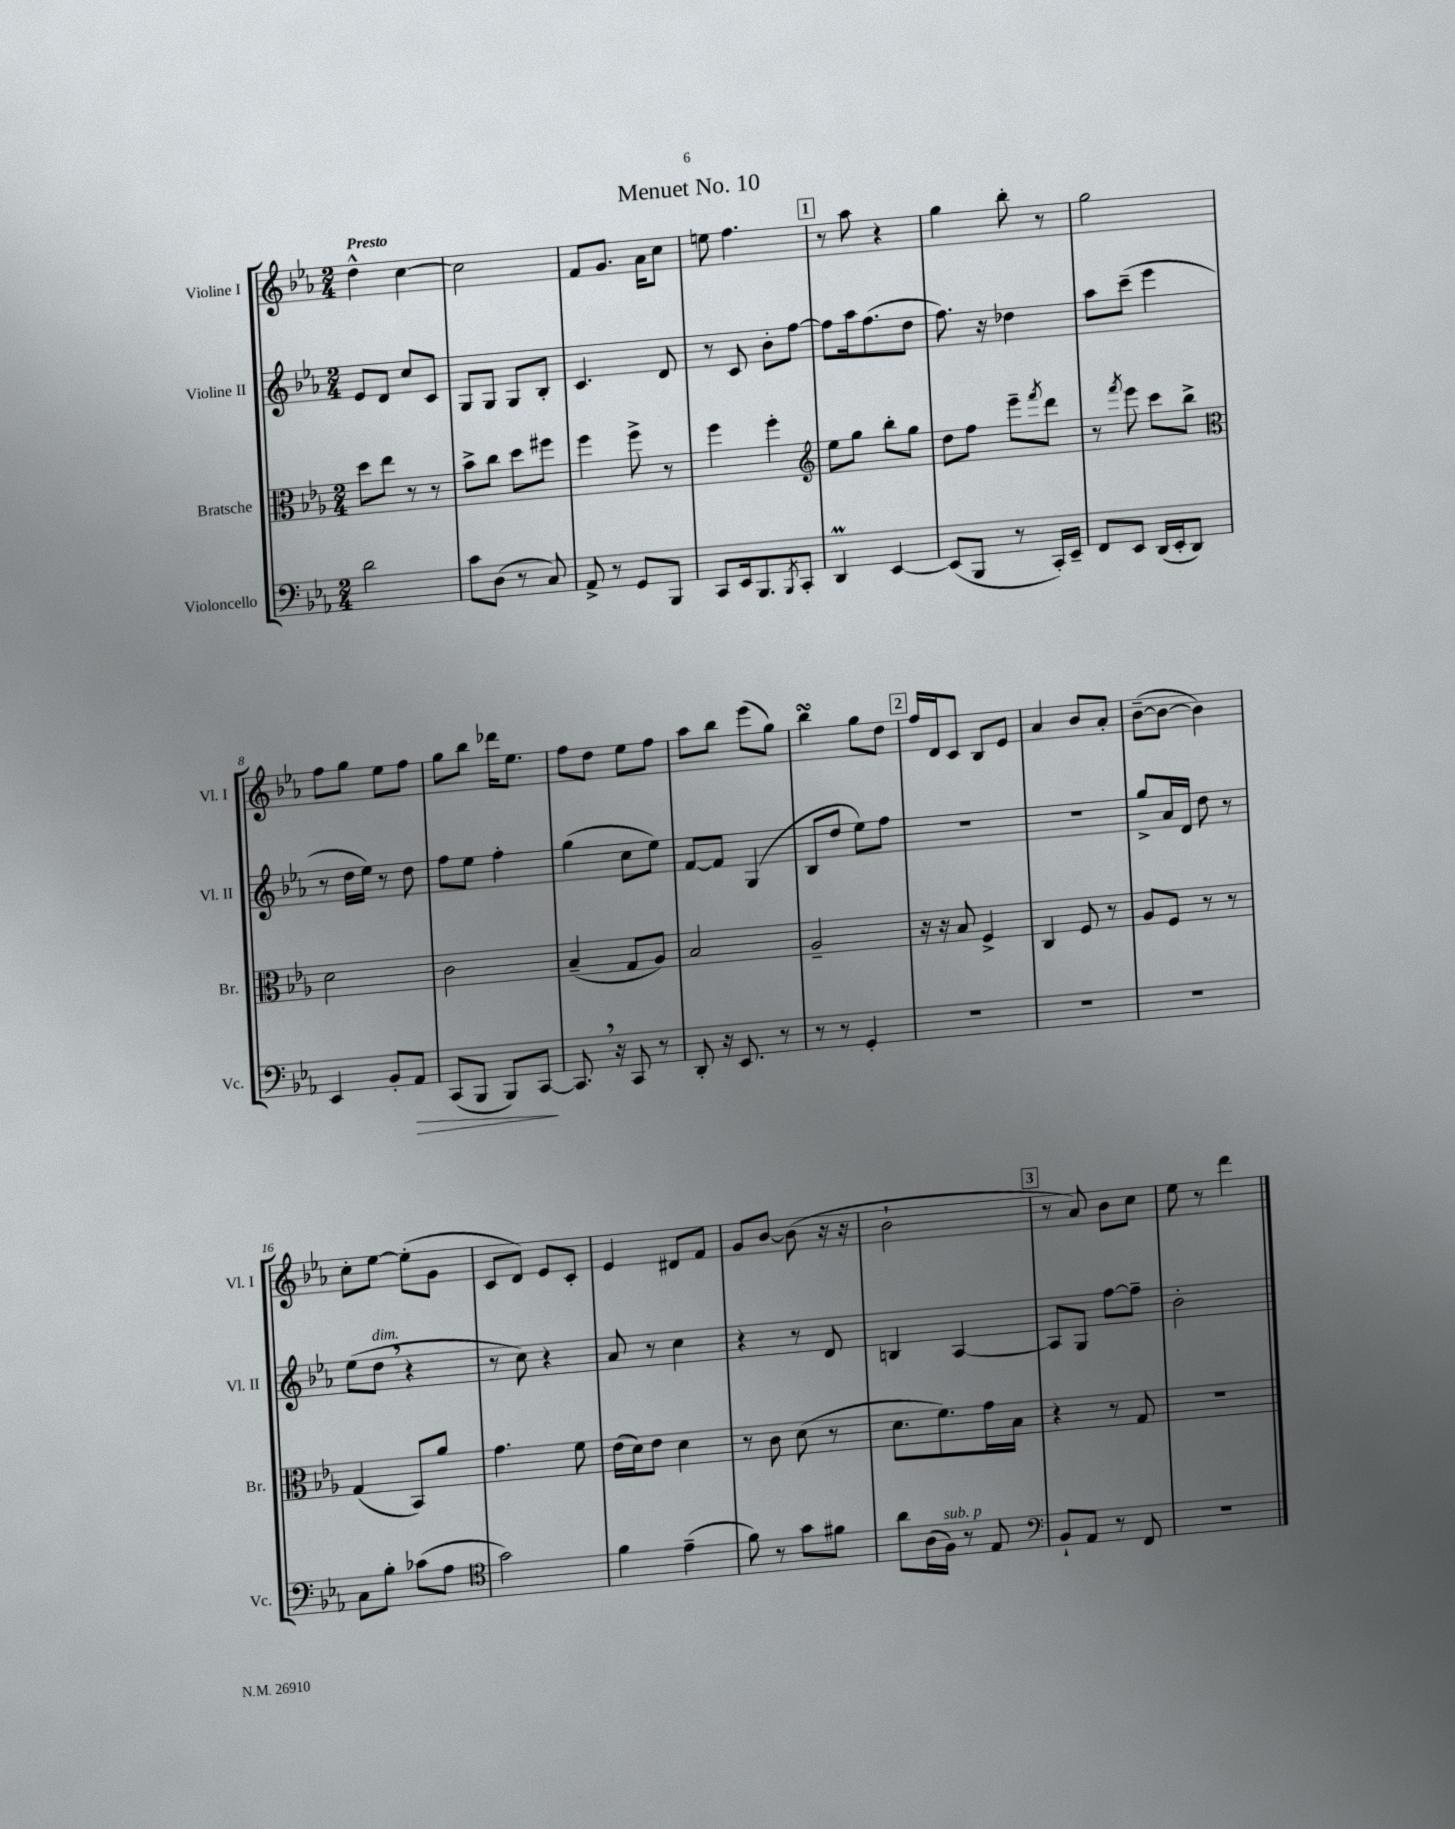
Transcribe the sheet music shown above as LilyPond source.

\header { title = "Menuet No. 10" }
<<
\new StaffGroup <<
\new Staff = "s0" \with { instrumentName = "Violine I" shortInstrumentName = "Vl. I" } {
    \clef treble \key ees \major \numericTimeSignature \time 2/4 \tempo "Presto"
    d''4-^ c''4~ |
    c''2 |
    f'8 g'8. aes'16 c''8 |
    e''8 f''4. |
    \mark \markup { \box "1" } r8 aes''8 r4 |
    g''4 bes''8-. r8 |
    g''2 |
    f''8 g''8 ees''8 f''8 |
    g''8 bes''8 des'''16 ees''8. |
    f''8 d''8 ees''8 f''8 |
    aes''8 bes''8 ees'''8( g''8) |
    bes''4\turn g''8 d''8 |
    \mark \markup { \box "2" } f''16 d'16 c'8 bes8 ees'8 |
    aes'4 bes'8 aes'8-. |
    bes'8~--( bes'8~ bes'4) |
    c''8-. ees''8~ ees''8-.( g'8 |
    c'8 d'8) ees'8 c'8-. |
    ees'4 dis'8 f'8 |
    g'8 bes'8~ bes'8( r16 r16 |
    bes'2-! |
    \mark \markup { \box "3" } r8 aes'8) bes'8 c''8 |
    ees''8 r8 d'''4 \bar "|." |
}
\new Staff = "s1" \with { instrumentName = "Violine II" shortInstrumentName = "Vl. II" } {
    \clef treble \key ees \major \numericTimeSignature \time 2/4
    ees'8 d'8 c''8 c'8 |
    g8 g8 g8 bes8-. |
    c'4. d'8 |
    r8 c'8 bes'8-. f''8~ |
    \mark \markup { \box "1" } f''8 aes''16 f''8.( d''8 |
    f''8.) r16 des''4 |
    aes''8 c'''8--( ees'''4 |
    r8 d''16 ees''16) r8 d''8 |
    f''8 ees''8 f''4-. |
    g''4( c''8 ees''8) |
    f'8~ f'8 g4( |
    bes8 d''8 ees''8) f''8 |
    \mark \markup { \box "2" } r2 |
    R2 |
    g''8-> aes'16 d'16 d''8 r8 |
    ees''8( d''8^\markup { \italic "dim." } \breathe r4 |
    r8 c''8) r4 |
    aes'8 r8 c''4 |
    r4 r8 d'8 |
    b4 aes4~ |
    \mark \markup { \box "3" } aes8 g8 f''8~ f''8-- |
    bes'2-. \bar "|." |
}
\new Staff = "s2" \with { instrumentName = "Bratsche" shortInstrumentName = "Br." } {
    \clef alto \key ees \major \numericTimeSignature \time 2/4
    d''8 ees''8 r8 r8 |
    bes'8-> c''8 d''8 fis''8 |
    f''4 f''8-> r8 |
    f''4 f''4-. |
    \mark \markup { \box "1" } \clef treble ees''8 g''8 bes''8-. g''8 |
    d''8 f''8 ees'''8-- \acciaccatura { f'''8 } d'''8 |
    r8 \acciaccatura { f'''8 } ees'''8 c'''8 bes''8-> |
    \clef alto d'2 |
    c'2 |
    bes4--( g8 aes8) |
    bes2 |
    aes2-- |
    \mark \markup { \box "2" } r16 r16 bes8 f4-> |
    c4 f8 r8 |
    aes8 f8 r8 r8 |
    g4( bes,8) aes'8 |
    g'4. f'8 |
    ees'16( d'16) ees'8 d'4 |
    r8 c'8 d'8( r8 |
    d'8. f'8.) g'16 bes16 |
    \mark \markup { \box "3" } r4 r8 g8 |
    r2 \bar "|." |
}
\new Staff = "s3" \with { instrumentName = "Violoncello" shortInstrumentName = "Vc." } {
    \clef bass \key ees \major \numericTimeSignature \time 2/4
    d'2 |
    c'8 d8( r8 c8) |
    aes,8-> r8 g,8 bes,,8 |
    c,8 ees,16 bes,,8. \acciaccatura { bes,,8 } c,8-. |
    \mark \markup { \box "1" } d,4\prall ees,4~ |
    ees,8( bes,,8 r8 c,16-.) ees,16-- |
    f,8 ees,8 d,16( ees,16-. d,8) |
    ees,4 bes,8-. aes,8\> |
    c,8( bes,,8 bes,,8) c,8~\! |
    c,8. \breathe r16 c,8 r8 |
    d,8-. r16 ees,8. r8 |
    r8 r8 g,4-. |
    \mark \markup { \box "2" } R2 |
    R2 |
    R2 |
    c8 bes8-. ces'8( aes8 |
    \clef tenor g'2) |
    f'4 ees'4--( |
    f'8) r8 g'8 fis'8 |
    aes'8 aes16( f16^\markup { \italic "sub. p" }) r8 ees8 |
    \mark \markup { \box "3" } \clef bass bes,8-! aes,8 r8 f,8 |
    R2 \bar "|." |
}
>>
>>
